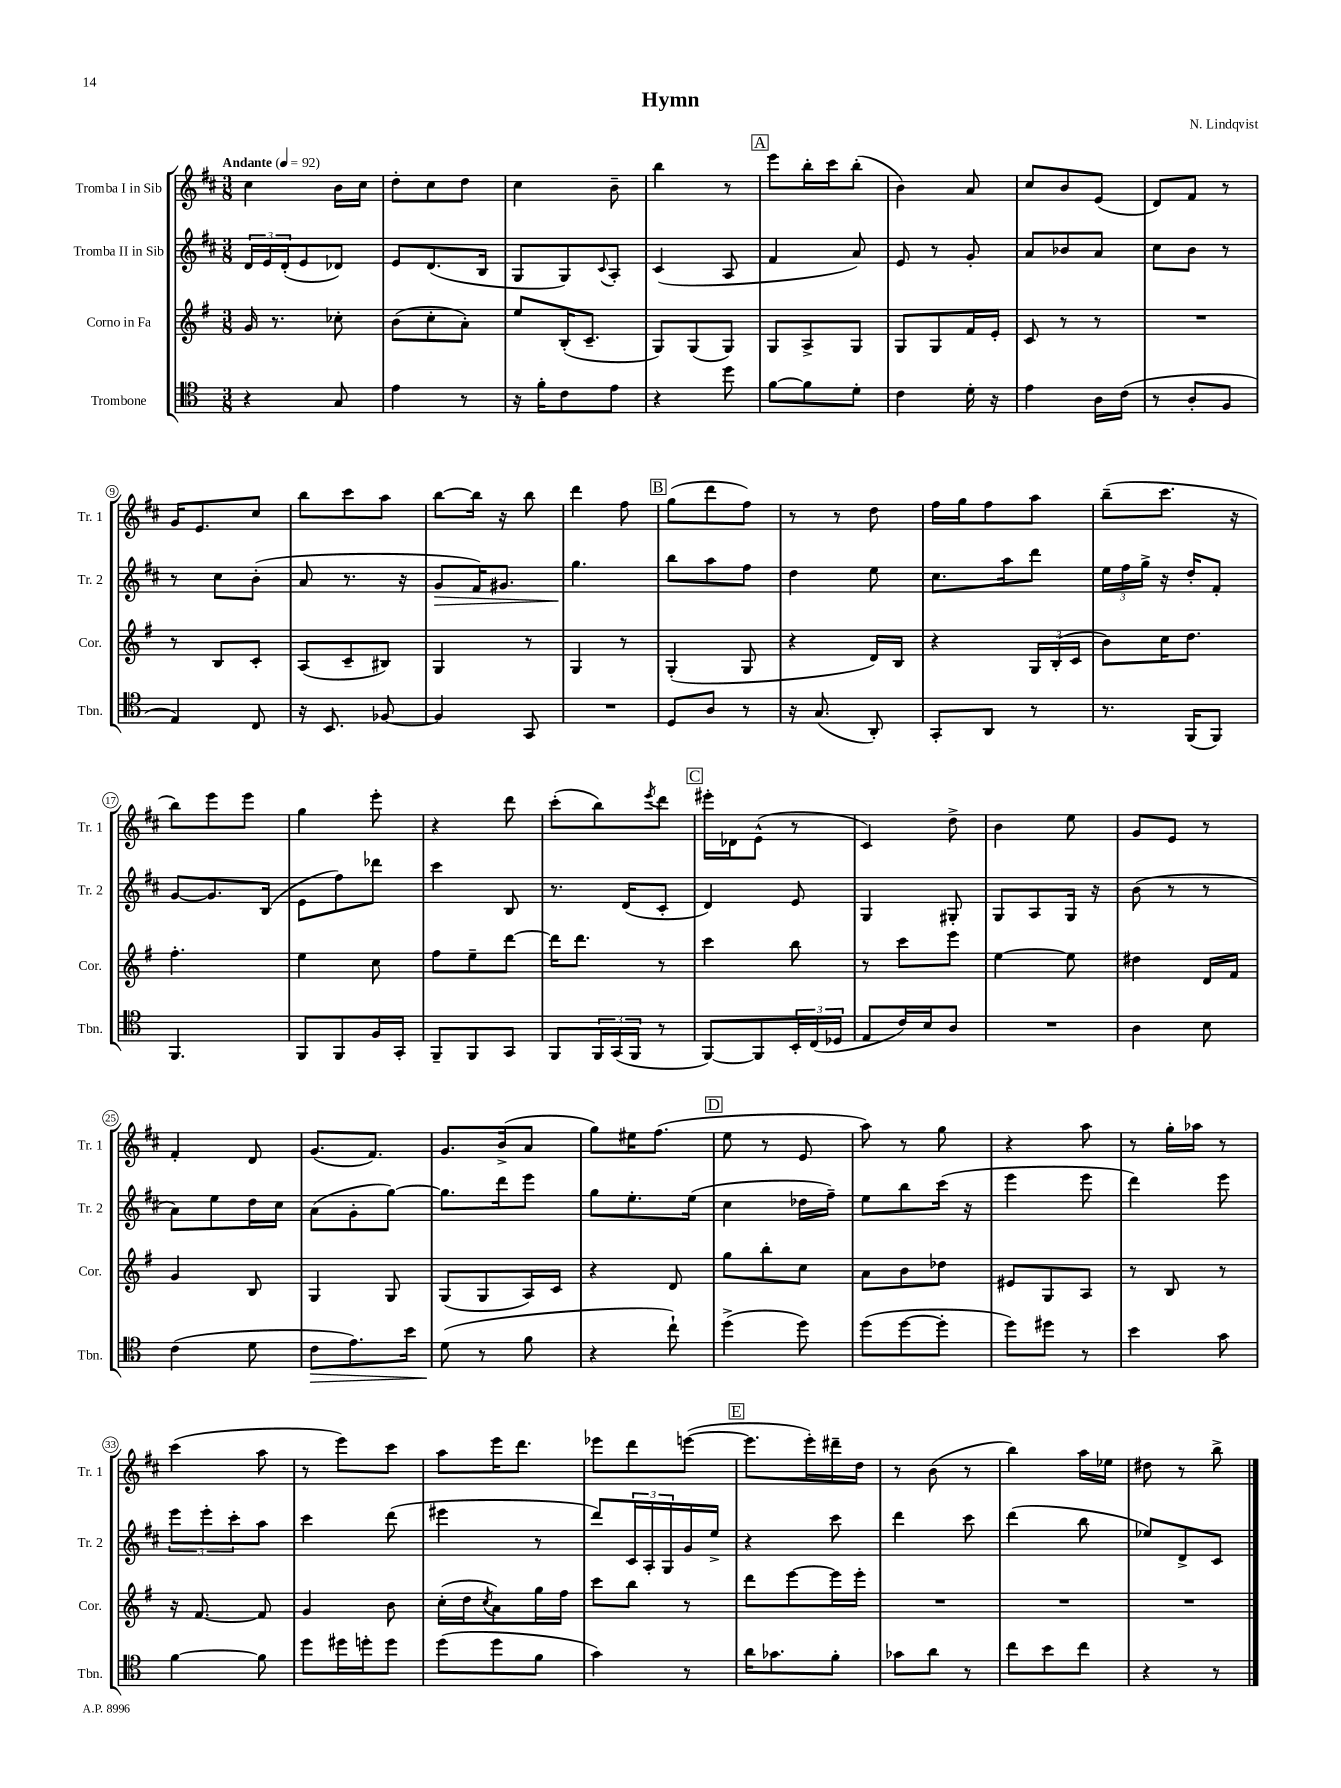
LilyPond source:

\header { title = "Hymn" composer = "N. Lindqvist" }
<<
\new StaffGroup <<
\new Staff = "s0" \with { instrumentName = "Tromba I in Sib" shortInstrumentName = "Tr. 1" } {
    \clef treble \key d \major \numericTimeSignature \time 3/8 \tempo "Andante" 4 = 92
    cis''4 b'16 cis''16 |
    d''8-. cis''8 d''8 |
    cis''4 b'8-- |
    b''4 r8 |
    \mark \markup { \box "A" } e'''8 b''16-. cis'''16 b''8-.( |
    b'4) a'8 |
    cis''8 b'8 e'8( |
    d'8) fis'8 r8 |
    g'16 e'8. cis''8 |
    b''8 cis'''8 a''8 |
    b''8~ b''16 r16 b''8 |
    d'''4 fis''8 |
    \mark \markup { \box "B" } g''8( d'''8 fis''8) |
    r8 r8 d''8 |
    fis''16 g''16 fis''8 a''8 |
    b''8--( cis'''8. r16 |
    b''8) e'''8 e'''8 |
    g''4 e'''8-. |
    r4 d'''8 |
    cis'''8-.( b''8) \acciaccatura { e'''8 } d'''8 |
    \mark \markup { \box "C" } eis'''16-. des'16 e'8-^( r8 |
    cis'4) d''8-> |
    b'4 e''8 |
    g'8 e'8 r8 |
    fis'4-. d'8 |
    g'8.( fis'8.) |
    g'8. b'16->( a'8 |
    g''8) eis''16 fis''8.( |
    \mark \markup { \box "D" } e''8 r8 e'8 |
    a''8) r8 g''8 |
    r4 a''8 |
    r8 g''16-. aes''16 r8 |
    cis'''4( a''8 |
    r8 e'''8) cis'''8 |
    a''8 e'''16 d'''8. |
    ees'''8 d'''8 e'''8~( |
    \mark \markup { \box "E" } e'''8. e'''16-.) dis'''16-- d''16 |
    r8 b'8( r8 |
    b''4) a''16 ees''16 |
    dis''8 r8 b''8-> \bar "|." |
}
\new Staff = "s1" \with { instrumentName = "Tromba II in Sib" shortInstrumentName = "Tr. 2" } {
    \clef treble \key d \major \numericTimeSignature \time 3/8
    \tuplet 3/2 { d'16 e'16 d'16-.( } e'8 des'8) |
    e'8 d'8.( b16 |
    g8 g8) \appoggiatura { cis'8 } a8-. |
    cis'4( a8 |
    \mark \markup { \box "A" } fis'4 a'8) |
    e'8 r8 g'8-. |
    a'8 bes'8 a'8 |
    cis''8 b'8 r8 |
    r8 cis''8 b'8-.( |
    a'8 r8. r16 |
    g'8\> fis'16) gis'8. |
    g''4.\! |
    \mark \markup { \box "B" } b''8 a''8 fis''8 |
    d''4 e''8 |
    cis''8. a''16 d'''8 |
    \tuplet 3/2 { e''16 fis''16 g''16-> } r16 d''16-. fis'8-. |
    g'8~ g'8. b16( |
    e'8 fis''8) des'''8 |
    cis'''4 b8 |
    r8. d'16( cis'8-. |
    \mark \markup { \box "C" } d'4) e'8 |
    g4 gis8-. |
    g8 a8 g16 r16 |
    b'8( r8 r8 |
    a'8) e''8 d''16 cis''16 |
    a'8( g'8-. g''8~) |
    g''8. d'''16 e'''8 |
    g''8 e''8.-. e''16( |
    \mark \markup { \box "D" } cis''4 des''16 fis''16--) |
    e''8 b''8 cis'''16( r16 |
    e'''4 e'''8 |
    d'''4) e'''8 |
    \tuplet 3/2 { e'''8 e'''8-. cis'''8-. } a''8 |
    cis'''4 d'''8( |
    eis'''4 r8 |
    d'''8) \tuplet 3/2 { cis'16 a16-. g16 } g'16 e''16-> |
    \mark \markup { \box "E" } r4 cis'''8 |
    d'''4 cis'''8 |
    d'''4( b''8 |
    ees''8) d'8-> cis'8 \bar "|." |
}
\new Staff = "s2" \with { instrumentName = "Corno in Fa" shortInstrumentName = "Cor." } {
    \clef treble \key g \major \numericTimeSignature \time 3/8
    g'16 r8. ces''8-. |
    b'8( c''8-. a'8-.) |
    e''8 b16-.( c'8.-- |
    g8) g8( g8) |
    \mark \markup { \box "A" } g8 a8-> g8 |
    g8 g8 fis'16 e'16-. |
    c'8 r8 r8 |
    R4. |
    r8 b8 c'8-. |
    a8( c'8-- bis8) |
    g4 r8 |
    g4 r8 |
    \mark \markup { \box "B" } g4-.( g8 |
    r4 d'16) b16 |
    r4 \tuplet 3/2 { g16 b16-.( c'16 } |
    b'8) c''16 d''8. |
    fis''4.-. |
    e''4 c''8 |
    fis''8 e''8-- d'''8~ |
    d'''16 d'''8. r8 |
    \mark \markup { \box "C" } c'''4 b''8 |
    r8 c'''8 e'''8 |
    e''4~ e''8 |
    dis''4 d'16 fis'16 |
    g'4 b8 |
    g4 g8 |
    g8( g8 a16) c'16 |
    r4 d'8 |
    \mark \markup { \box "D" } g''8 b''8-. c''8 |
    a'8 b'8 des''8 |
    eis'8 g8 a8 |
    r8 b8 r8 |
    r16 fis'8.~ fis'8 |
    g'4 b'8 |
    c''16-.( d''16 \acciaccatura { c''8 } a'8) g''16 fis''16 |
    c'''8 b''8 r8 |
    \mark \markup { \box "E" } d'''8 e'''8~ e'''16 e'''16-. |
    R4. |
    R4. |
    R4. \bar "|." |
}
\new Staff = "s3" \with { instrumentName = "Trombone" shortInstrumentName = "Tbn." } {
    \clef tenor \key c \major \numericTimeSignature \time 3/8
    r4 g8 |
    e'4 r8 |
    r16 f'16-. c'8 e'8 |
    r4 d''8 |
    \mark \markup { \box "A" } f'8~ f'8 d'8-. |
    c'4 d'16-. r16 |
    e'4 a16 c'16( |
    r8 a8-. f8 |
    e4) c8 |
    r16 b,8. fes8~ |
    fes4 g,8 |
    R4. |
    \mark \markup { \box "B" } d8 a8 r8 |
    r16 g8.( a,8-.) |
    g,8-. a,8 r8 |
    r8. f,16( f,8) |
    f,4. |
    f,8 f,8 f16 g,16-. |
    f,8-- f,8 g,8 |
    f,8 \tuplet 3/2 { f,16 g,16( f,16 } r8 |
    \mark \markup { \box "C" } f,8~) f,8 \tuplet 3/2 { b,16-. c16( des16 } |
    e8 c'16) b16 a8 |
    R4. |
    a4 b8 |
    c'4( d'8 |
    c'8\> e'8.) b'16 |
    d'8\!( r8 f'8 |
    r4 c''8-!) |
    \mark \markup { \box "D" } d''4->( d''8) |
    d''8( d''8~ d''8-. |
    d''8) dis''8 r8 |
    b'4 g'8 |
    f'4~ f'8 |
    d''8 dis''16 d''16-. d''8 |
    d''8( d''8 f'8 |
    g'4) r8 |
    \mark \markup { \box "E" } a'16 ges'8. f'8-. |
    ges'8 a'8 r8 |
    c''8 b'8 c''8 |
    r4 r8 \bar "|." |
}
>>
>>
\layout { \context { \Score \override BarNumber.stencil = #(make-stencil-circler 0.1 0.3 ly:text-interface::print) } }
